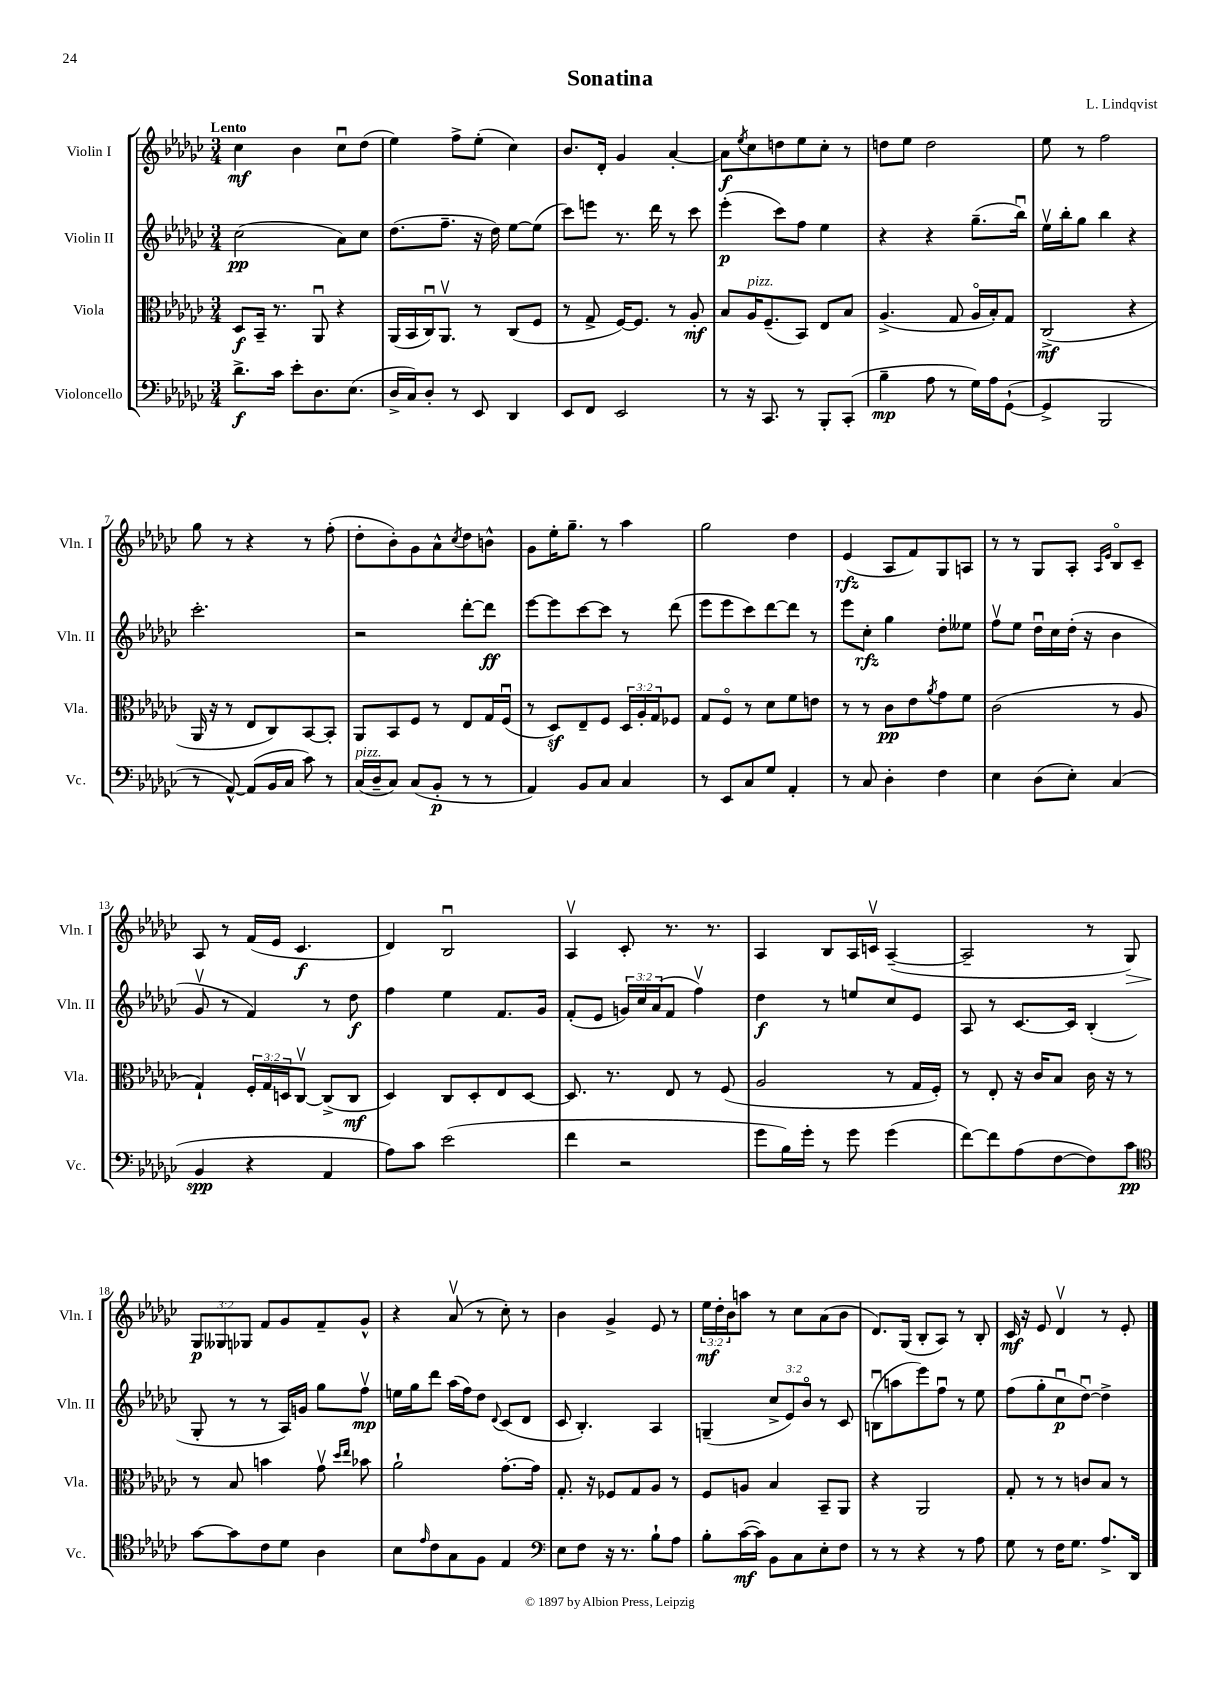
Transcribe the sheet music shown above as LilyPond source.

\header { title = "Sonatina" composer = "L. Lindqvist" }
<<
\new StaffGroup <<
\new Staff = "s0" \with { instrumentName = "Violin I" shortInstrumentName = "Vln. I" } {
    \clef treble \key ges \major \numericTimeSignature \time 3/4 \override Staff.TupletNumber.text = #tuplet-number::calc-fraction-text \tempo "Lento"
    ces''4\mf bes'4 ces''8\downbow des''8( |
    ees''4) f''8-> ees''8-.( ces''4) |
    bes'8. des'16-. ges'4 aes'4~-. |
    aes'8\f \acciaccatura { ees''8 } ces''8 d''8 ees''8 ces''8-. r8 |
    d''8 ees''8 d''2 |
    ees''8 r8 f''2 |
    ges''8 r8 r4 r8 f''8-.( |
    des''8-. bes'8-.) ges'8 aes'8-^ \acciaccatura { ces''8 } des''8 b'8-^ |
    ges'8 ees''16-. ges''8.-- r8 aes''4 |
    ges''2 des''4 |
    ees'4\rfz( aes8 f'8) ges8 a8 |
    r8 r8 ges8 aes8-. \grace { aes16 ees'16 } bes8\flageolet ces'8-- |
    aes8 r8 f'16( ees'16 ces'4.\f |
    des'4) bes2\downbow |
    aes4\upbow ces'8-. r8. r8. |
    aes4 bes8 aes16 c'16\upbow aes4~--( |
    aes2-- r8 ges8\>) |
    \tuplet 3/2 { ges8\p\! geses8 ges8 } f'8 ges'8 f'8-- ges'8-^ |
    r4 aes'8\upbow( r8 ces''8-.) r8 |
    bes'4 ges'4-> ees'8 r8 |
    \tuplet 3/2 { ees''16\mf des''16-. bes'16 } a''8 r8 ces''8 aes'8( bes'8 |
    des'8.) ges16( bes8-. aes8) r8 bes8-. |
    ces'16\mf r16 ees'8 des'4\upbow r8 ees'8-. \bar "|." |
}
\new Staff = "s1" \with { instrumentName = "Violin II" shortInstrumentName = "Vln. II" } {
    \clef treble \key ges \major \numericTimeSignature \time 3/4 \override Staff.TupletNumber.text = #tuplet-number::calc-fraction-text
    ces''2\pp( aes'8) ces''8 |
    des''8.( f''8.-- r16 des''16) ees''8~ ees''8( |
    ces'''8) e'''8 r8. des'''16 r8 ces'''8 |
    ees'''4-.\p( ces'''8) f''8 ees''4 |
    r4 r4 ges''8.--( bes''16\downbow) |
    ees''16\upbow bes''16-. ges''8 bes''4 r4 |
    ces'''2.-. |
    r2 des'''8~-. des'''8\ff |
    ees'''8~ ees'''8 ces'''8~ ces'''8 r8 des'''8( |
    ees'''8 ees'''8 ces'''8) des'''8~ des'''8 r8 |
    ees'''8 ces''8-.\rfz ges''4 des''8-. eeses''8 |
    f''8\upbow ees''8 des''16\downbow ces''16 des''16-.( r16 bes'4 |
    ges'8\upbow r8 f'4) r8 des''8\f |
    f''4 ees''4 f'8. ges'16 |
    f'8-.( ees'8 \tuplet 3/2 { g'16) ces''16 aes'16( } f'8 f''4\upbow) |
    des''4\f r8 e''8 ces''8 ees'8 |
    aes8 r8 ces'8.~ ces'16 bes4-.( |
    ges8-. r8 r8 aes16) g'16 ges''8 f''8\upbow\mp |
    e''16 ges''16 des'''8 aes''16( f''16) des''8 \appoggiatura { des'8 } ces'8( des'8 |
    ces'8 bes4.-.) aes4 |
    g4--( \tuplet 3/2 { ces''8-> ees'8) bes'8\flageolet } r8 ces'8 |
    b8\downbow( a''8 ees'''8) f''8\downbow r8 ees''8 |
    f''8( ges''8-. ces''8\downbow\p des''8~\downbow) des''4-> \bar "|." |
}
\new Staff = "s2" \with { instrumentName = "Viola" shortInstrumentName = "Vla." } {
    \clef alto \key ges \major \numericTimeSignature \time 3/4 \override Staff.TupletNumber.text = #tuplet-number::calc-fraction-text
    des8\f bes,16-- r8. aes,8\downbow r4 |
    aes,16( bes,16 ces16\downbow) aes,8.\upbow r8 ces8( f8 |
    r8 ges8-> f16~) f8. r8 aes8-.\mf |
    bes8 aes16^\markup { \italic "pizz." } f8.--( bes,8) ees8 bes8 |
    aes4.->( ges8 aes16\flageolet bes16-.) ges8 |
    ces2->\mf( r4 |
    aes,16 r16 r8 ees8 ces8) bes,8~ bes,8-. |
    aes,8 bes,8 f8 r8 ees8 ges16 f16\downbow( |
    r8 des8\sf) ees8-- f8 \tuplet 3/2 { des16 aes16-. ges16 } fes8 |
    ges8 f8\flageolet r8 des'8 f'8 e'8 |
    r8 r8 ces'8\pp ees'8 \acciaccatura { aes'8 } ges'8 f'8 |
    ces'2( r8 aes8 |
    ges4-!) \tuplet 3/2 { f16-. ges16 d16 } ces8~\upbow ces8->( ces8\mf |
    des4) ces8 des8-. ees8 des8~ |
    des8. r8. ees8 r8 f8( |
    aes2 r8 ges16 f16-.) |
    r8 ees8-. r16 ces'16 bes8 ces'16 r16 r8 |
    r8 bes8 b'4 ges'8\upbow \grace { des''16 ees''16 } bes'8 |
    aes'2-! ges'8.~-. ges'16 |
    ges8.-. r16 fes8 ges8 aes8 r8 |
    f8 a8 bes4 bes,8-- aes,8 |
    r4 aes,2 |
    ges8-. r8 r8 c'8 bes8 r8 \bar "|." |
}
\new Staff = "s3" \with { instrumentName = "Violoncello" shortInstrumentName = "Vc." } {
    \clef bass \key ges \major \numericTimeSignature \time 3/4
    des'8.->\f ces'16 ees'8-. des8. ees8.( |
    des16-> ces16) des8-. r8 ees,8 des,4 |
    ees,8 f,8 ees,2 |
    r8 r16 ces,8. r8 bes,,8-. ces,8-.( |
    bes4--\mp aes8 r8 ges16) aes16 ges,8~-!( |
    ges,4-> bes,,2 |
    r8 aes,8~-^) aes,8( bes,16 ces16 ces'8) r8 |
    ces16^\markup { \italic "pizz." }( des16-- ces8) ces8( bes,8-.\p r8 r8 |
    aes,4) bes,8 ces8 ces4 |
    r8 ees,8 ces8 ges8 aes,4-. |
    r8 ces8 des4-. f4 |
    ees4 des8( ees8-.) ces4( |
    bes,4\spp r4 aes,4 |
    aes8) ces'8 ees'2( |
    f'4 r2 |
    ges'8 bes16) ges'16-. r8 ges'8 ges'4( |
    f'8~) f'8 aes8( f8~ f8) ces'8\pp |
    \clef tenor ges'8~ ges'8 ces'8 des'8 aes4 |
    bes8 \grace { ees'16 } ces'8 ges8 f8 ees4 |
    \clef bass ees8 f8 r16 r8. bes8-! aes8 |
    bes8-. ces'16~\mf( ces'16) bes,8 ces8 ees8-. f8 |
    r8 r8 r4 r8 aes8 |
    ges8 r8 f16 ges8. aes8.-> des,16 \bar "|." |
}
>>
>>
